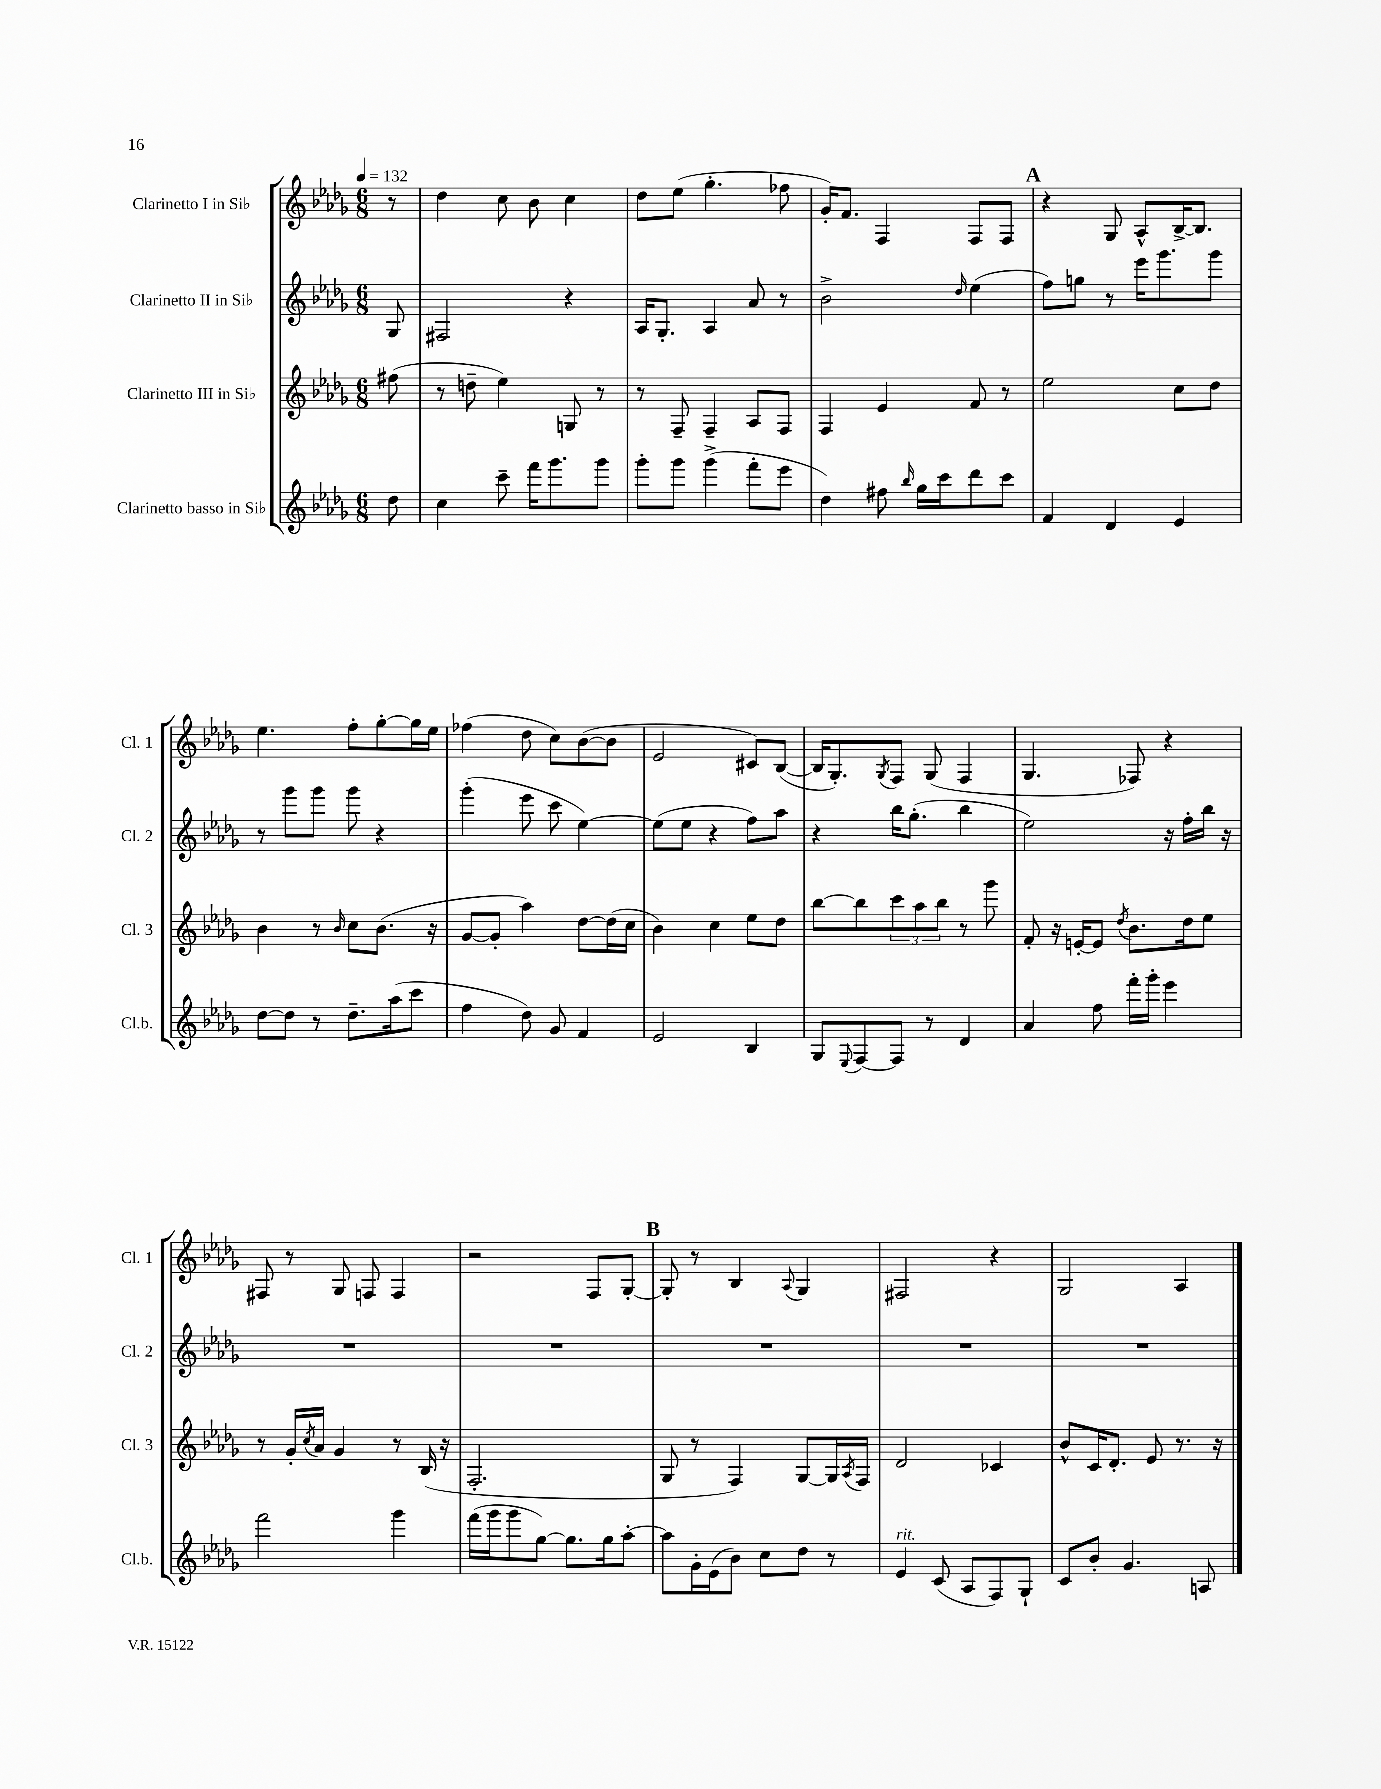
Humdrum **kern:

**kern	**kern	**kern	**kern
*part4	*part3	*part2	*part1
*staff4	*staff3	*staff2	*staff1
*I"Clarinetto basso in Si♭	*I"Clarinetto III in Si♭	*I"Clarinetto II in Si♭	*I"Clarinetto I in Si♭
*I'Cl.b.	*I'Cl. 3	*I'Cl. 2	*I'Cl. 1
*clefG2	*clefG2	*clefG2	*clefG2
*k[b-e-a-d-g-]	*k[b-e-a-d-g-]	*k[b-e-a-d-g-]	*k[b-e-a-d-g-]
*M6/8	*M6/8	*M6/8	*M6/8
*MM132	*MM132	*MM132	*MM132
=	=	=	=
8dd-\	(8ff#X\	8G-/	8r
=1	=1	=1	=1
4cc\	8r	2F#X/	4dd-\
.	8ddn~\	.	.
8ccc~\	4ee-\)	.	8cc\
16fff\KL	.	.	8b-\
8.ggg-\	.	.	.
.	8Gn/	4r	4cc\
8ggg-\J	8r	.	.
=2	=2	=2	=2
8ggg-'\L	8r	16A-/KL	8dd-\L
.	.	8.G-'/J	.
8ggg-\J	8F~/	.	(8ee-\J
(4ggg-^\	4F~/	4A-/	4.gg-'\
8fff'\L	8A-/L	8a-/	.
8eee-\J	8F/J	8r	8ff-X\
=3	=3	=3	=3
4dd-\)	4F/	2b-^\	16g-'/KL)
.	.	.	8.f/J
8ff#X\	4e-/	.	4F/
16qqbb-/	.	.	.
16gg-\LL	.	.	.
16ccc\J	.	.	.
.	.	16qqdd-/	.
8ddd-\	8f/	(4ee-\	8F/L
8ccc\J	8r	.	8F/J
!!LO:REH:place=s1:t=A
=4	=4	=4	=4
4f/	2ee-\	8ff\L)	4r
.	.	8ggn\J	.
4d-/	.	8r	8G-/
.	.	16eee-\KL	8A-^^/L
.	.	8.ggg-\	.
4e-/	8cc\L	.	[16B-^/K
.	.	.	8.B-/J]
.	8dd-\J	8ggg-\J	.
!!LO:LB:g=z
=5	=5	=5	=5
[8dd-\L	4b-\	8r	4.ee-\
8dd-\J]	.	8ggg-\L	.
8r	8r	8ggg-\J	.
.	16qqb-/	.	.
8.dd-~\L	8cc\L	8ggg-\	8ff'\L
.	(8.b-\J	4r	[8gg-'\
(16aa-\k	.	.	.
8ccc\J	.	.	16gg-\L]
.	16r	.	16ee-\JJ
=6	=6	=6	=6
4ff\	[8g-/L	(4ggg-'\	(4ff-X\
.	8g-'/J]	.	.
8dd-\)	4aa-\)	8eee-\	8dd-\
8g-/	.	8ccc\	8cc\L)
4f/	[8dd-\L	[4ee-\)	([8b-\
.	(16dd-\L]	.	8b-\J]
.	16cc\JJ	.	.
=7	=7	=7	=7
2e-/	4b-\)	(8ee-\L]	2e-/
.	.	8ee-\J	.
.	4cc\	4r	.
4B-/	8ee-\L	8ff\L)	8c#X/L)
.	8dd-\J	8aa-\J	([8B-/J
=8	=8	=8	=8
8G-/L	[8bb-\L	4r	16B-/KL]
.	.	.	8.G-'/)
8qqE-/	.	.	.
[8F/	8bb-\]	.	.
.	.	.	8qG-/
8F/J]	12ccc\	16bb-\KL	8F/J
.	.	(8.gg-'\J	.
.	12aa-\	.	.
8r	.	.	(8G-/
.	12bb-\J	.	.
4d-/	8r	4bb-\	4F/
.	8ggg-\	.	.
=9	=9	=9	=9
4a-/	8f'/	2ee-\)	4.G-/
.	16r	.	.
.	[16en'/KL	.	.
8ff\	8e/J]	.	.
.	8qdd-/	.	.
16fff'\LL	8.b-\L	.	8F-X/)
16ggg-'\JJ	.	.	.
4eee-\	.	16r	4r
.	16dd-\k	16ff'\LL	.
.	8ee-\J	16bb-\JJ	.
.	.	16r	.
!!LO:LB:g=z
=10	=10	=10	=10
2fff\	8r	2.r	8F#X/
.	16g-'/LL	.	8r
.	8qcc/	.	.
.	16a-/JJ	.	.
.	4g-/	.	8G-/
.	.	.	8Fn/
4ggg-\	8r	.	4F/
.	(16B-/	.	.
.	16r	.	.
=11	=11	=11	=11
(16fff\LL	2.F'/	2.r	2r
16ggg-\J	.	.	.
8ggg-\	.	.	.
[8gg-\J)	.	.	.
8.gg-\L]	.	.	.
.	.	.	8F/L
16gg-\k	.	.	.
[8aa-'\J	.	.	[8G-'/J
!!LO:REH:place=s1:t=B
=12	=12	=12	=12
8aa-\L]	8G-/	2.r	8G-'/]
16g-'\L	8r	.	8r
(16e-\J	.	.	.
8b-\J)	4F/)	.	4B-/
8cc\L	.	.	.
.	.	.	8qqA-/
8dd-\J	[8G-/L	.	4G-/
8r	16G-/L]	.	.
.	8qA-/	.	.
.	16F/JJ	.	.
=13	=13	=13	=13
!LO:TX:a:i:t=rit.	!	!	!
4e-/	2d-/	2.r	2F#X/
(8c/	.	.	.
8A-/L	.	.	.
8F/)	4c-X/	.	4r
8G-`/J	.	.	.
=14	=14	=14	=14
8c/L	8b-^^/L	2.r	2G-/
8b-'/J	16c/K	.	.
.	8.d-'/J	.	.
4.g-/	.	.	.
.	8e-/	.	.
.	8.r	.	4A-/
8An/	.	.	.
.	16r	.	.
==	==	==	==
*-	*-	*-	*-
